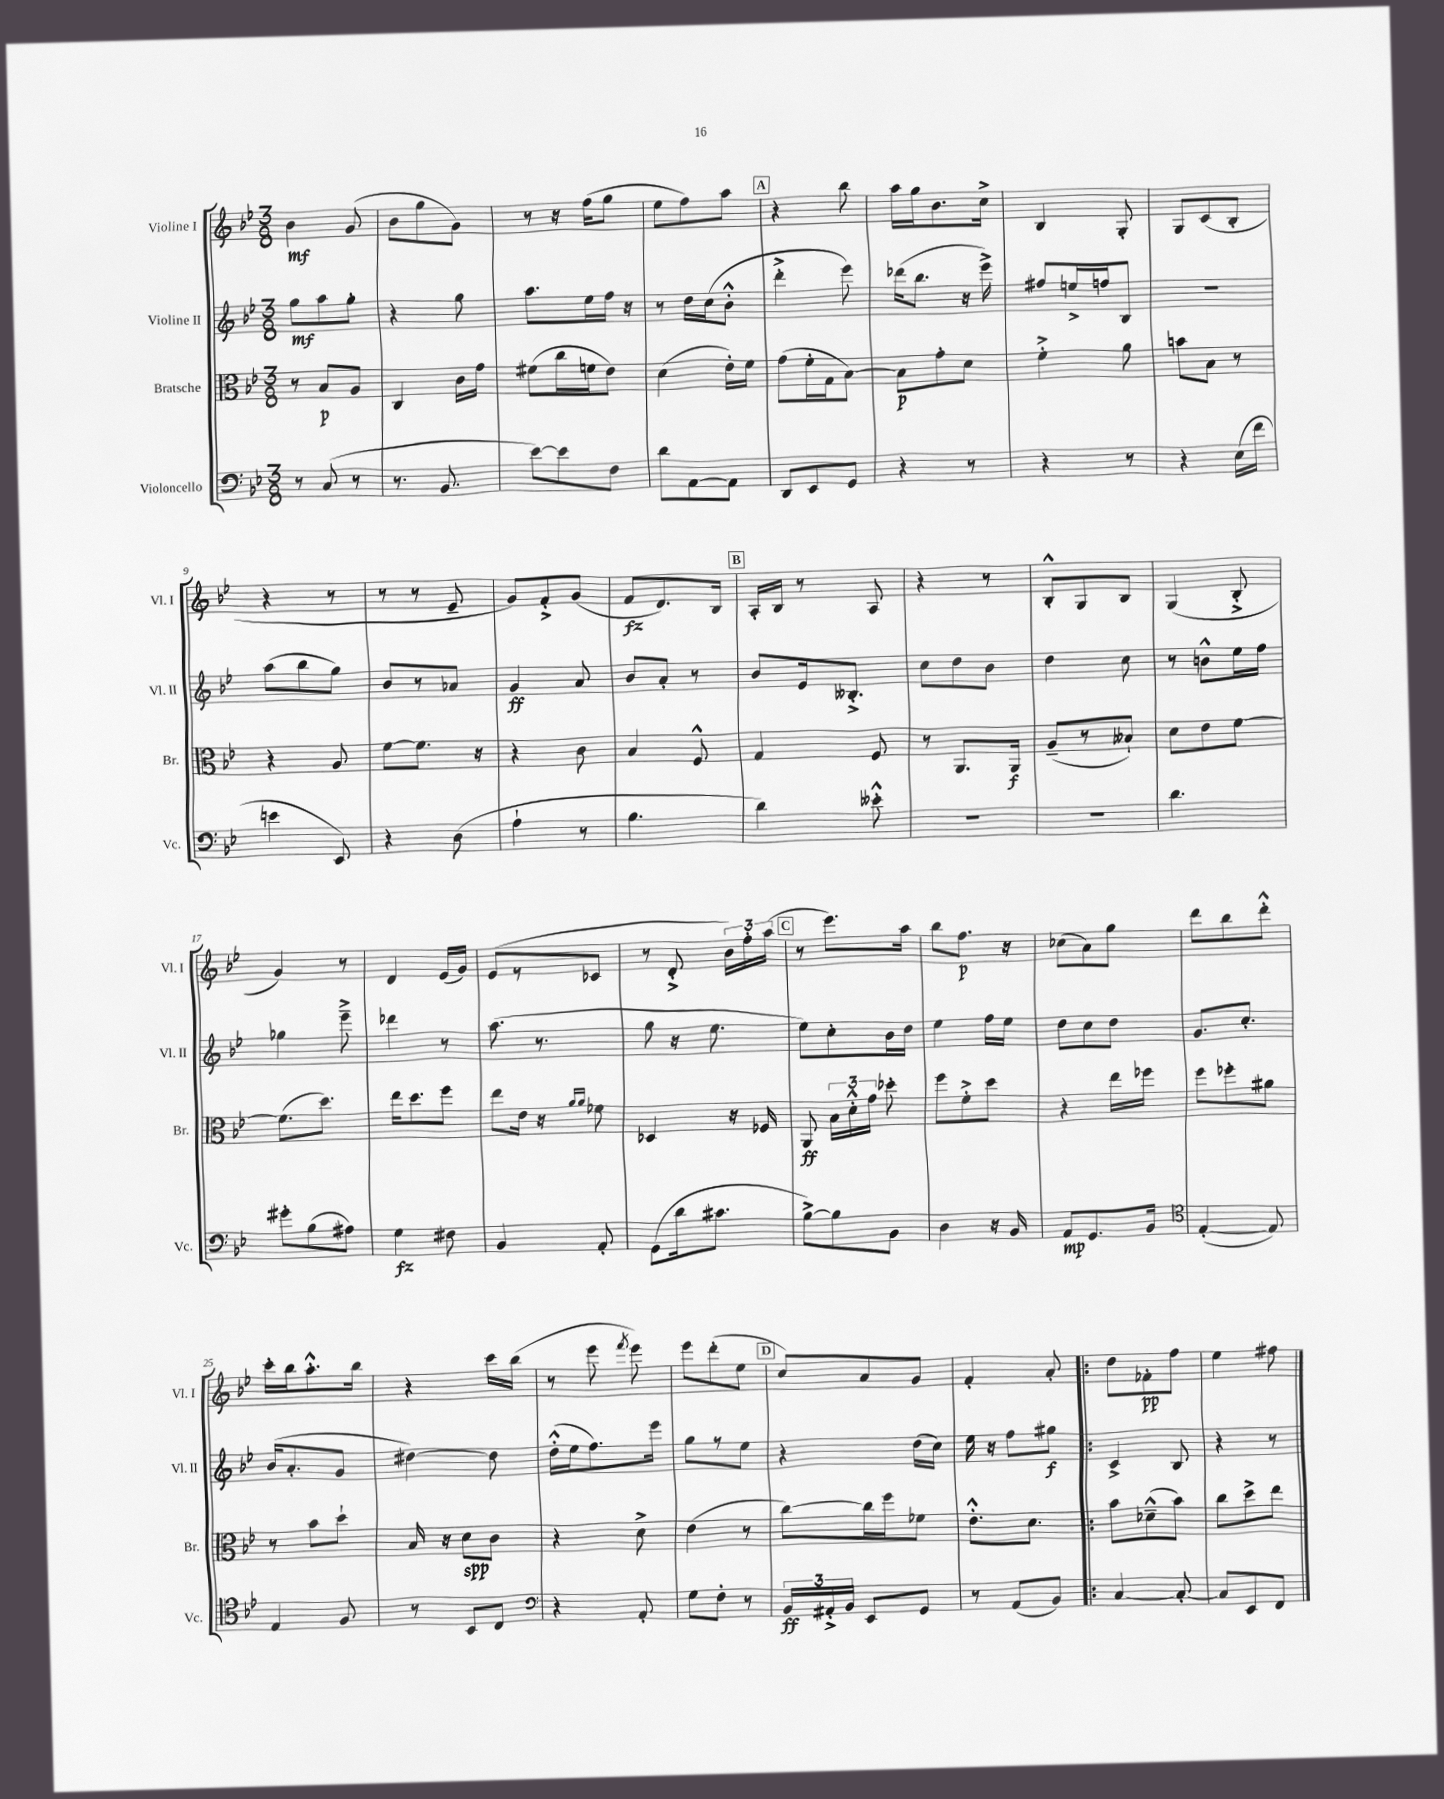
<<
\new StaffGroup <<
\new Staff = "s0" \with { instrumentName = "Violine I" shortInstrumentName = "Vl. I" } {
    \clef treble \key bes \major \numericTimeSignature \time 3/8
    \autoBeamOff bes'4\mf g'8( |
    bes'8[ g''8 g'8]) |
    r8 r16 f''16[( g''8] |
    ees''8[ f''8) a''8] |
    \mark \markup { \box "A" } r4 bes''8 |
    a''16[ g''16 bes'8. c''16]-> |
    bes4 g8-. |
    g8[ c'8( bes8]-. |
    r4 r8 |
    r8 r8 ees'8-- |
    g'8[) f'8-.-> g'8]( |
    f'8[\fz d'8.) bes16] |
    \mark \markup { \box "B" } a16[-. bes16] r8 a8 |
    r4 r8 |
    bes8[-.-^ g8 bes8] |
    g4( bes8-.-> |
    g'4) r8 |
    d'4 ees'16[( g'16]) |
    ees'8[( r8 ces'8] |
    r8 d'8-.-> \tuplet 3/2 { bes'16[) f''16-. a''16]( } |
    \mark \markup { \box "C" } r8 ees'''8.[) a''16] |
    bes''8[ f''8.]\p r16 |
    ces''8[( a'8) g''8] |
    d'''8[ bes''8 d'''8]-.-^ |
    c'''16[-. bes''16 a''8.-.-^ bes''16] |
    r4 c'''16[ bes''16]( |
    r8 ees'''8 \acciaccatura { f'''8 } ees'''8) |
    ees'''8[ d'''8-.( ees''8] |
    \mark \markup { \box "D" } c''8[) a'8 g'8] |
    f'4-. a'8-. |
    \bar ".|:" d''8[ fes'8-.\pp f''8] |
    ees''4 fis''8 \bar "|." |
}
\new Staff = "s1" \with { instrumentName = "Violine II" shortInstrumentName = "Vl. II" } {
    \clef treble \key bes \major \numericTimeSignature \time 3/8
    \autoBeamOff g''8[\mf a''8 g''8]-. |
    r4 g''8 |
    a''8.[ ees''16 f''16] r16 |
    r8 d''16[ c''16( bes'8]-.-^ |
    \mark \markup { \box "A" } d'''4-.-> ees'''8) |
    des'''16[( bes''8.] r16 ees'''16->) |
    fis''8[ e''16-> f''16 bes8] |
    R4. |
    a''8[( bes''8 g''8]) |
    bes'8[ r8 aes'8] |
    g'4\ff a'8 |
    bes'8[ a'8]-. r8 |
    \mark \markup { \box "B" } bes'8[ ees'16 beses8.]-.-> |
    c''8[ d''8 bes'8] |
    d''4 c''8 |
    r8 b'8[-^ ees''16 f''16] |
    ges''4 ees'''8---> |
    des'''4 r8 |
    a''8.( r8. |
    g''8 r16 ees''8. |
    \mark \markup { \box "C" } ees''8[) c''8-. bes'16 d''16] |
    ees''4 f''16[ ees''16] |
    d''8[ c''8 d''8] |
    g'8.[ c''8.]-. |
    bes'16[( a'8.-. g'8] |
    dis''4~) dis''8 |
    d''16[-.-^( ees''16 f''8.) ees'''16] |
    g''8[ r8 ees''8] |
    \mark \markup { \box "D" } r4 d''16[( c''16]) |
    ees''16 r16 f''8[ gis''8]\f |
    \bar ".|:" c'4-> bes8 |
    r4 r8 \bar "|." |
}
\new Staff = "s2" \with { instrumentName = "Bratsche" shortInstrumentName = "Br." } {
    \clef alto \key bes \major \numericTimeSignature \time 3/8
    \autoBeamOff r8 bes8[\p a8] |
    c4 c'16[ g'16] |
    fis'8[( c''16 f'16 ees'8]) |
    d'4( ees'16[-.) f'16] |
    \mark \markup { \box "A" } g'8[( f'16-. g16 bes8]~) |
    bes8[\p g'8-. d'8] |
    f'4-.-> a'8 |
    b'8[ bes8] r8 |
    r4 a8 |
    f'8[~ f'8.] r16 |
    r4 c'8 |
    bes4 f8-^ |
    \mark \markup { \box "B" } g4 f8 |
    r8 a,8.[ a,16]\f |
    a8[--( r8 beses8]-!) |
    d'8[ ees'8 f'8]~ |
    f'8.[( d''8.]) |
    ees''16[ d''8. f''8] |
    ees''8[ ees'16] r16 \grace { a'16[ a'16] } fes'8 |
    des4 r16 fes16 |
    \mark \markup { \box "C" } a,8\ff \tuplet 3/2 { bes16[ d'16-.-^ g'16] } des''8-. |
    f''8[ f'8-.-> d''8] |
    r4 ees''16[ fes''16] |
    f''8[ fes''8-. ais'8] |
    r8 bes'8[ d''8]-! |
    bes16 r16 d'8[\spp c'8] |
    r4 d'8-> |
    ees'4( r8 |
    \mark \markup { \box "D" } c''8[~) c''16 f''16 fes'8] |
    ees'8.[-.-^ d'8.] |
    \bar ".|:" bes'8[ des'8---^( bes'8]) |
    c''8[ d''8-> ees''8] \bar "|." |
}
\new Staff = "s3" \with { instrumentName = "Violoncello" shortInstrumentName = "Vc." } {
    \clef bass \key bes \major \numericTimeSignature \time 3/8
    \autoBeamOff r8 c8( r8 |
    r8. bes,8. |
    ees'8[~) ees'8 f8] |
    d'8[ a,8~ a,8] |
    \mark \markup { \box "A" } d,8[ ees,8 g,8] |
    r4 r8 |
    r4 r8 |
    r4 ees16[( f'16] |
    e'4 ees,8) |
    r4 d8( |
    a4-! r8 |
    bes4. |
    \mark \markup { \box "B" } d'4) eeses'8-.-^ |
    R4. |
    R4. |
    d'4. |
    gis'8[-. bes8( ais8]) |
    g4\fz fis8 |
    bes,4 a,8-. |
    g,8[( d'16 cis'8.] |
    \mark \markup { \box "C" } bes8[~->) bes8 bes,8] |
    d4 r16 bes,16 |
    a,8[\mp g,8. bes,16] |
    \clef tenor ees4~-.( ees8) |
    ees4 f8 |
    r8 bes,8[ c8] |
    \clef bass r4 a,8-. |
    g8[ f8]-. r8 |
    \mark \markup { \box "D" } \tuplet 3/2 { bes,16[\ff ais,16-.-> bes,16] } ees,8[ g,8] |
    r8 a,8[( bes,8]) |
    \bar ".|:" c4~ c8~-. |
    c8[ ees,8 f,8] \bar "|." |
}
>>
>>
